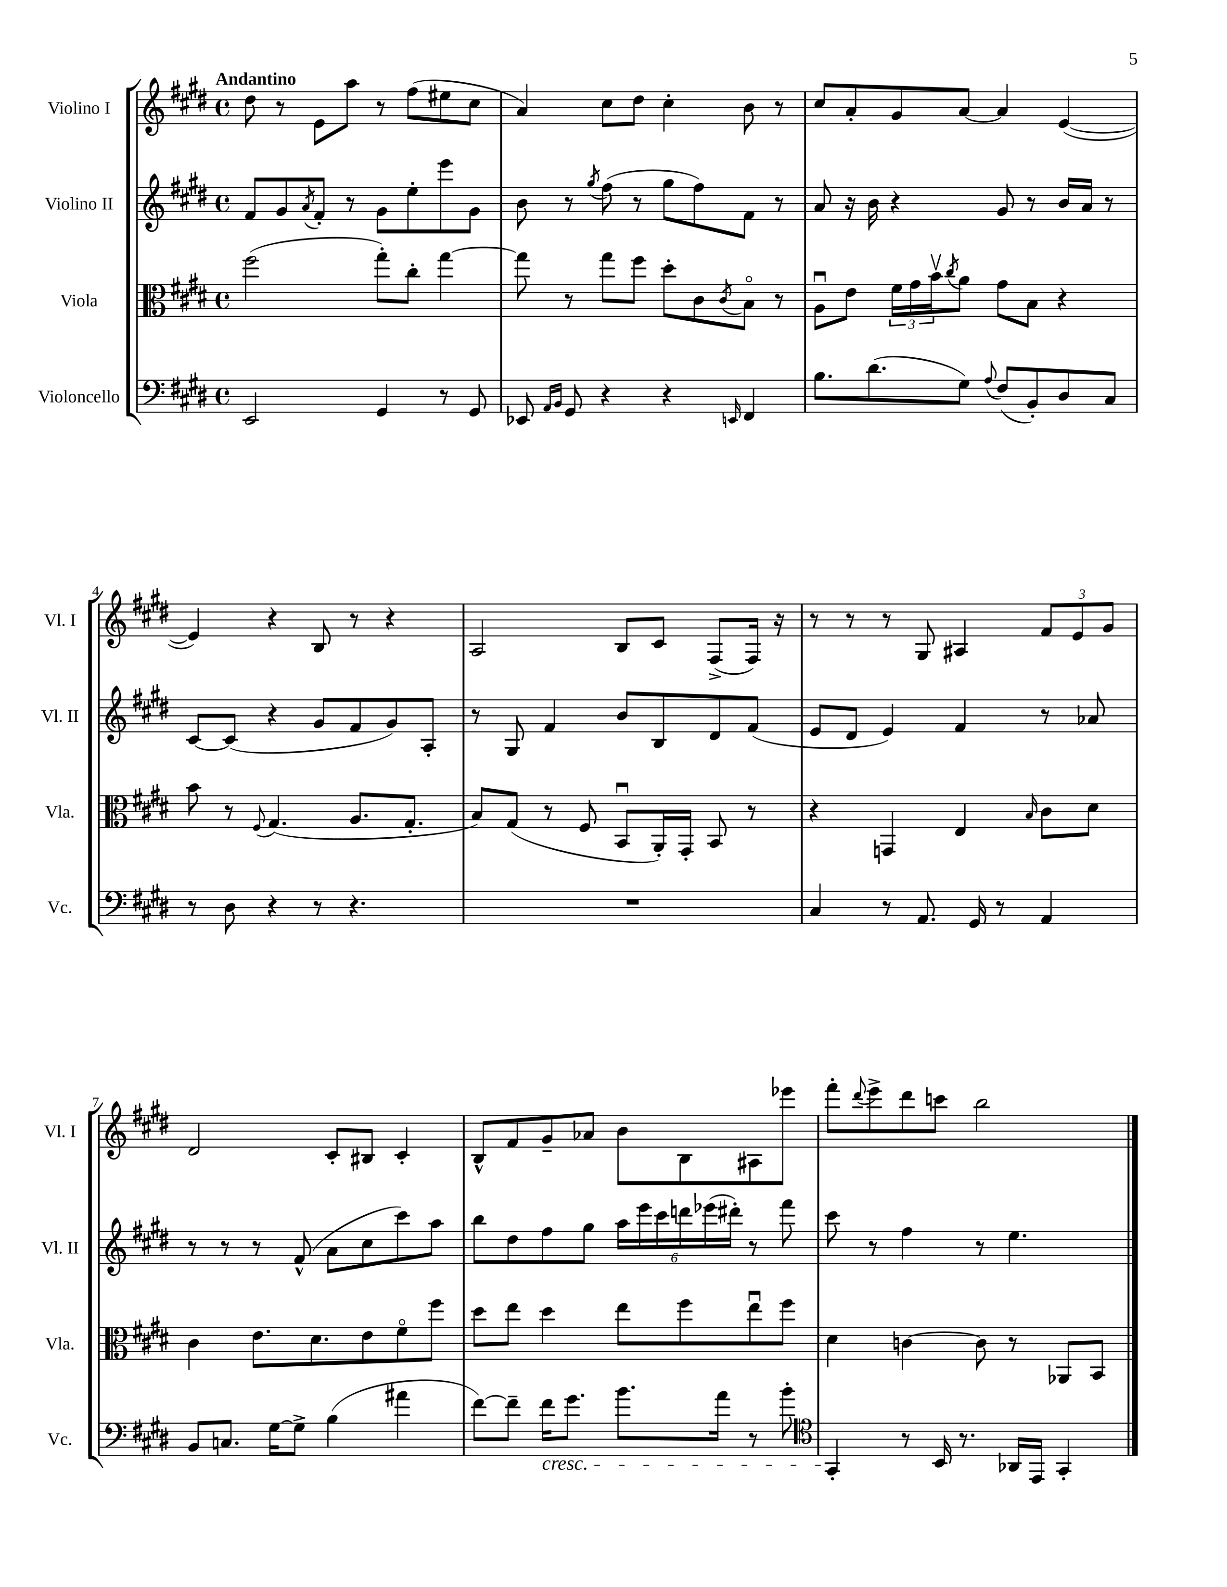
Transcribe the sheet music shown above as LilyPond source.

<<
\new StaffGroup <<
\new Staff = "s0" \with { instrumentName = "Violino I" shortInstrumentName = "Vl. I" } {
    \clef treble \key e \major \defaultTimeSignature \time 4/4 \tempo "Andantino"
    dis''8 r8 e'8 a''8 r8 fis''8( eis''8 cis''8 |
    a'4) cis''8 dis''8 cis''4-. b'8 r8 |
    cis''8 a'8-. gis'8 a'8~ a'4 e'4~( |
    e'4) r4 b8 r8 r4 |
    a2 b8 cis'8 fis8->( fis16) r16 |
    r8 r8 r8 gis8 ais4 \tuplet 3/2 { fis'8 e'8 gis'8 } |
    dis'2 cis'8-. bis8 cis'4-. |
    b8-^ fis'8 gis'8-- aes'8 b'8 b8 ais8 ees'''8 |
    fis'''8-. \appoggiatura { dis'''8 } e'''8-> dis'''8 c'''8 b''2 \bar "|." |
}
\new Staff = "s1" \with { instrumentName = "Violino II" shortInstrumentName = "Vl. II" } {
    \clef treble \key e \major \defaultTimeSignature \time 4/4
    fis'8 gis'8 \acciaccatura { a'8 } fis'8-. r8 gis'8 e''8-. e'''8 gis'8 |
    b'8 r8 \acciaccatura { gis''8 } fis''8( r8 gis''8 fis''8) fis'8 r8 |
    a'8 r16 b'16 r4 gis'8 r8 b'16 a'16 r8 |
    cis'8~ cis'8( r4 gis'8 fis'8 gis'8) a8-. |
    r8 gis8 fis'4 b'8 b8 dis'8 fis'8( |
    e'8 dis'8 e'4) fis'4 r8 aes'8 |
    r8 r8 r8 fis'8-^( a'8 cis''8 cis'''8) a''8 |
    b''8 dis''8 fis''8 gis''8 \tuplet 6/4 { a''16 e'''16 cis'''16 d'''16 ees'''16( dis'''16-.) } r8 fis'''8 |
    cis'''8 r8 fis''4 r8 e''4. \bar "|." |
}
\new Staff = "s2" \with { instrumentName = "Viola" shortInstrumentName = "Vla." } {
    \clef alto \key e \major \defaultTimeSignature \time 4/4
    fis''2( gis''8-.) cis''8-. gis''4~ |
    gis''8 r8 gis''8 fis''8 dis''8-. cis'8 \acciaccatura { cis'8 } b8\flageolet r8 |
    a8\downbow e'8 \tuplet 3/2 { fis'16 gis'16 b'16\upbow } \acciaccatura { cis''8 } a'8 gis'8 b8 r4 |
    b'8 r8 \appoggiatura { fis8 } gis4.( a8. gis8.-. |
    b8) gis8( r8 fis8 b,8\downbow a,16-.) gis,16-. b,8 r8 |
    r4 g,4 e4 \grace { b16 } cis'8 dis'8 |
    cis'4 e'8. dis'8. e'8 fis'8\flageolet fis''8 |
    dis''8 e''8 dis''4 e''8 fis''8 e''8\downbow fis''8 |
    dis'4 c'4~ c'8 r8 aes,8 b,8 \bar "|." |
}
\new Staff = "s3" \with { instrumentName = "Violoncello" shortInstrumentName = "Vc." } {
    \clef bass \key e \major \defaultTimeSignature \time 4/4
    e,2 gis,4 r8 gis,8 |
    ees,8 \grace { a,16 b,16 } gis,8 r4 r4 \grace { e,16 } fis,4 |
    b8. dis'8.( gis8) \appoggiatura { a8 } fis8( b,8-.) dis8 cis8 |
    r8 dis8 r4 r8 r4. |
    R1 |
    cis4 r8 a,8. gis,16 r8 a,4 |
    b,8 c8. gis16~ gis8-> b4( ais'4 |
    fis'8~) fis'8-- fis'16\cresc gis'8. b'8. a'16 r8 b'8-. |
    \clef tenor gis,4-.\! r8 b,16 r8. aes,16 e,16 gis,4-. \bar "|." |
}
>>
>>
